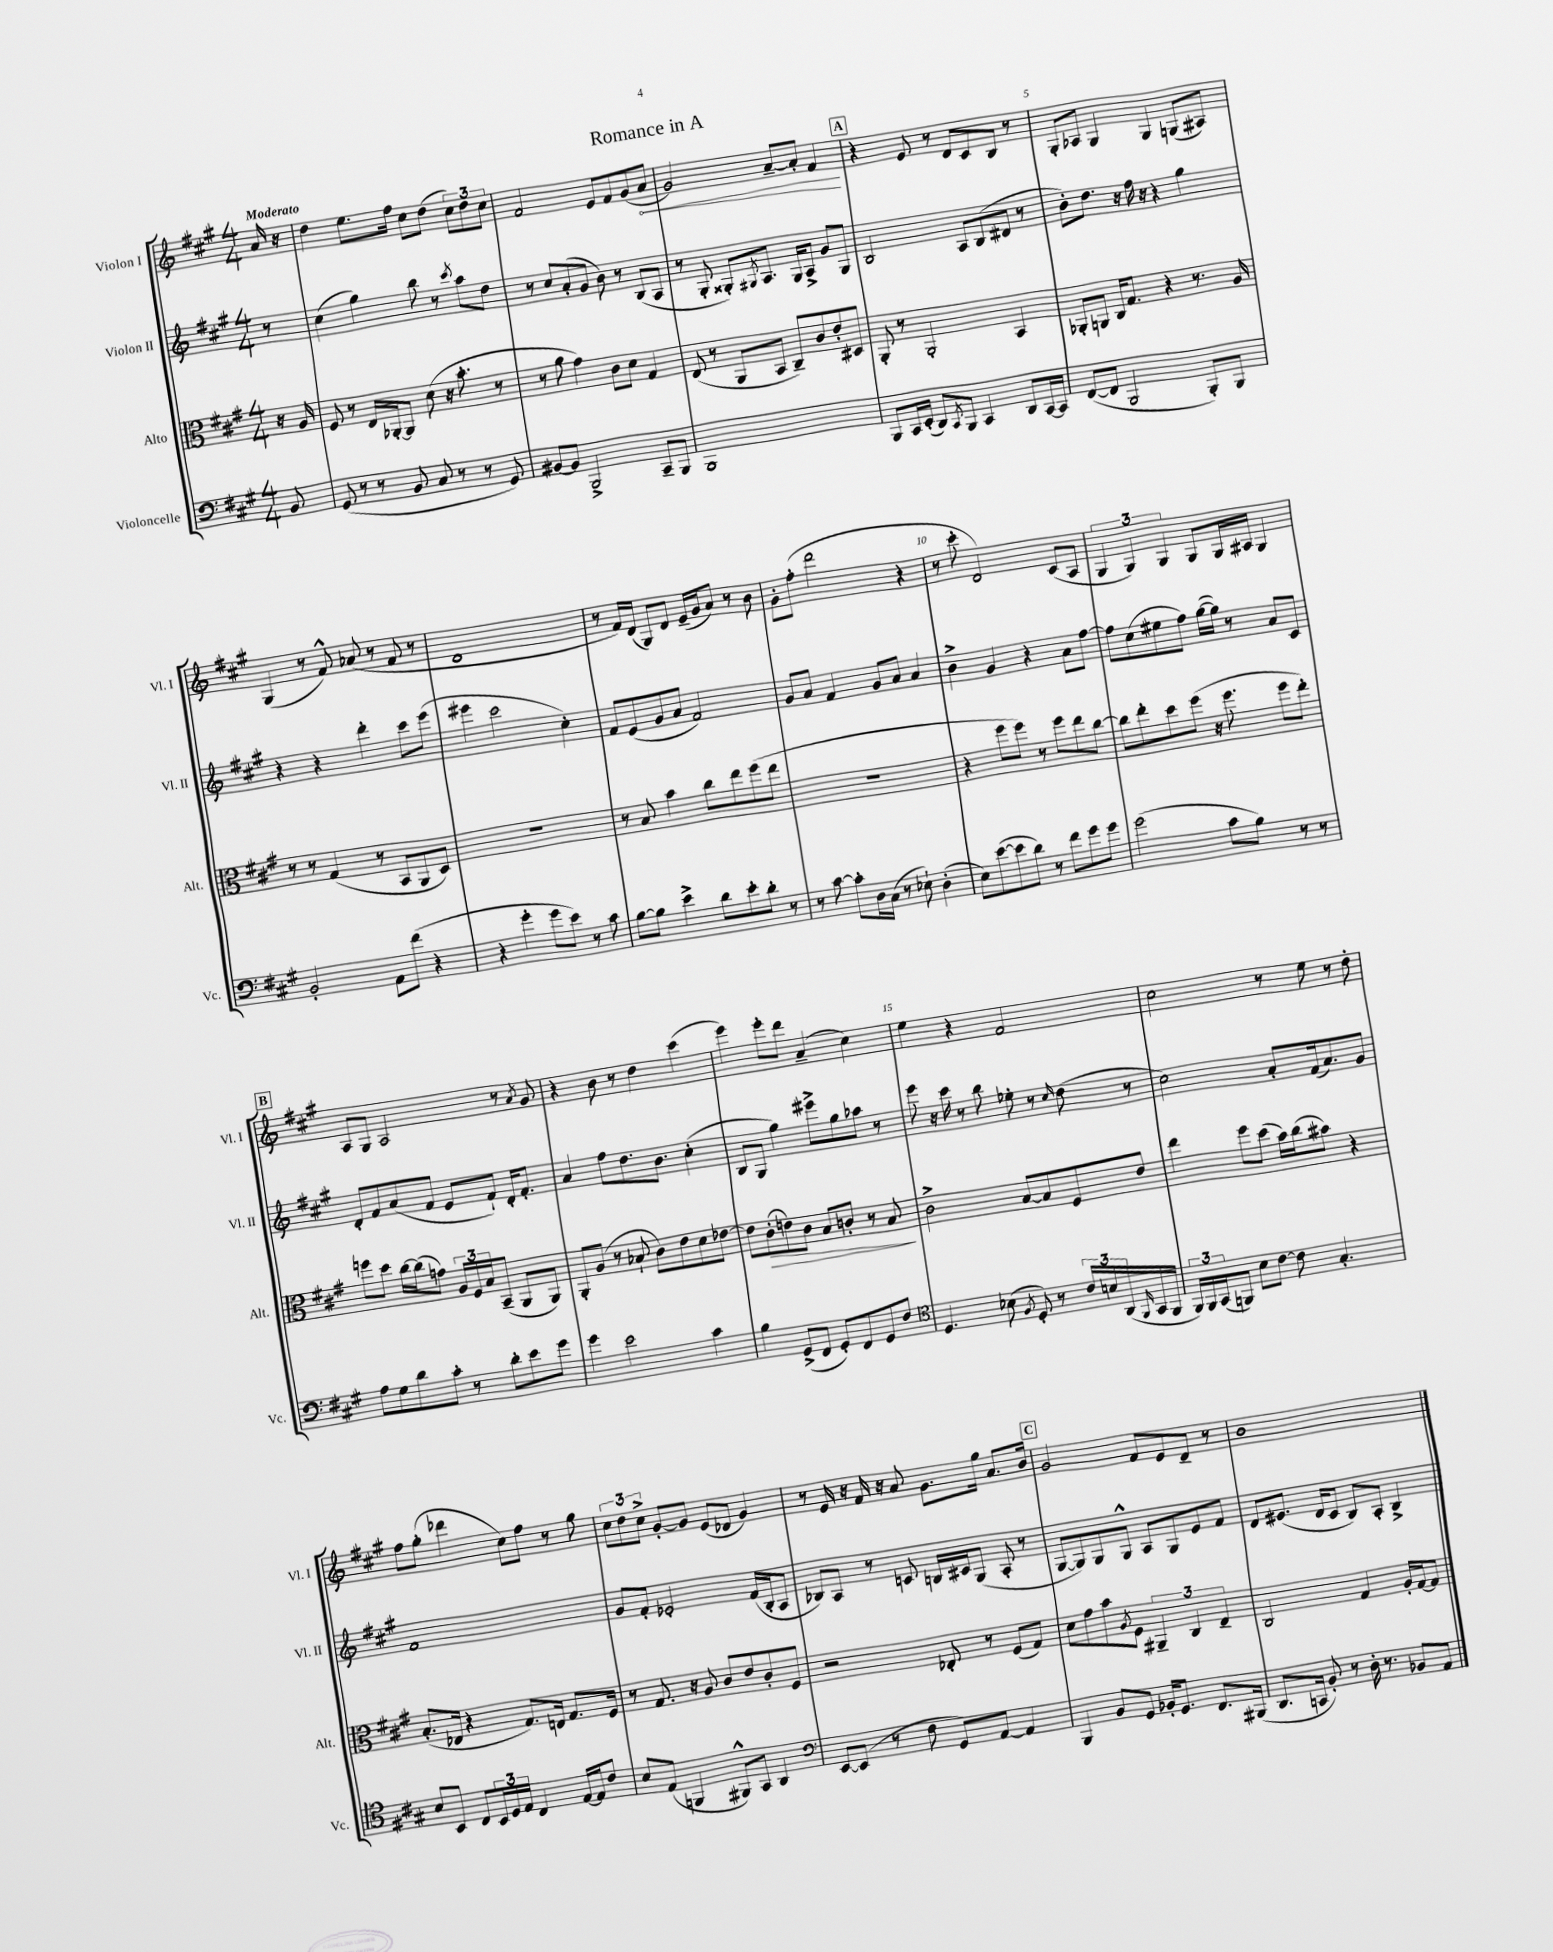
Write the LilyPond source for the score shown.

\header { title = "Romance in A" }
<<
\new StaffGroup <<
\new Staff = "s0" \with { instrumentName = "Violon I" shortInstrumentName = "Vl. I" } {
    \clef treble \key a \major \numericTimeSignature \time 4/4 \partial 8 \tempo "Moderato"
    a'16 r16 |
    d''4 e''8. fis''16 cis''8 d''8( \tuplet 3/2 { cis''8) d''8 cis''8 } |
    fis'2 e'8 fis'8 gis'8( \once \override Hairpin.circled-tip = ##t a'8\< |
    gis'2) a'8~-- a'8-. fis'4\! |
    \mark \markup { \box "A" } r4 e'8 r8 d'8 cis'8 b8 r8 |
    gis8-. aes8 gis4 gis4 g8( ais8) |
    gis4( r8 fis'8-^) aes'8( r8 fis'8 r8 |
    d'1 |
    r8 fis'16) d'16( gis8) d'8 e'16--( gis'16 a'8) r8 b'8 |
    gis'8-. fis''8-.( d'''2 r4 |
    r8 cis'''8-. d'2) cis'8( a8 |
    \tuplet 3/2 { gis4 gis4) gis4 } gis8 gis16 ais16 gis4 |
    \mark \markup { \box "B" } a8 gis8 a2 r8 \acciaccatura { a'8 } gis'8 |
    r4 b'8 r8 d''4 cis'''4( |
    e'''4) e'''8-. d'''8 a'4--( cis''4) |
    e''4 r4 fis'2 |
    cis''2 r8 e''8 r8 d''8-. |
    fis''8 gis''8-.( des'''4 cis''8) fis''8 r8 gis''8 |
    \tuplet 3/2 { cis''8 d''8 cis''8-> } gis'8~-. gis'8 e'8( des'8 gis'4) |
    r8 e'16 r16 fis'16 r16 a'8 gis'8. gis''16 a'8. b'16 |
    \mark \markup { \box "C" } gis'2 fis'8 e'8 d'8-- r8 |
    b'1 \bar "|." |
}
\new Staff = "s1" \with { instrumentName = "Violon II" shortInstrumentName = "Vl. II" } {
    \clef treble \key a \major \numericTimeSignature \time 4/4 \partial 8
    r8 |
    cis''4( gis''4) b''8 r8 \acciaccatura { cis'''8 } a''8 d''8 |
    r8 cis''8 a'8-.( gis'8 b'8) r8 b8( a8 |
    r8 gis8-. gisis8-.) \acciaccatura { gis8 } a8. gis16 a8-> gis'8 gis8 |
    \mark \markup { \box "A" } b2 a8 b8( dis'8 r8 |
    b'8-.) d''8. r16 fis''16 r16 r4 gis''4 |
    r4 r4 d'''4-. cis'''8 e'''8( |
    eis'''4 cis'''2 cis''4-.) |
    fis'8 e'8( gis'8 a'8 fis'2) |
    gis'8 a'8 fis'4 gis'8 a'8 a'4 |
    b'4-> gis'4 r4 a'8 fis''8~ |
    fis''8 cis''8( eis''8 fis''8) gis''16~( gis''16) r8 a'8 cis'8 |
    \mark \markup { \box "B" } d'8-. fis'8 a'8( fis'8 e'8 fis'8-!) d'16-. fis'8.-. |
    a'4 fis''8 d''8. b'8. cis''4-.( |
    b8 gis8 gis''4) eis'''8-> gis''8 aes''8 r8 |
    e'''8 r16 cis'''16 r8 b''8 ees''8-. r8 \grace { cis''16 } d''8( r8 |
    cis''2) a'8-. fis'16( a'8.) gis'8 |
    fis'1 |
    gis'8 fis'8-. ees'2-. fis'16( b16-. a8 |
    bes8) a8 r8 c'8 b16 cis'16 gis8( a8-. r8 |
    \mark \markup { \box "C" } gis8~ gis8) gis8 gis8-^ a8 gis8 e'8 fis'8 |
    d'8 eis'8.( d'16 cis'8 b8) a8-. b4-> \bar "|." |
}
\new Staff = "s2" \with { instrumentName = "Alto" shortInstrumentName = "Alt." } {
    \clef alto \key a \major \numericTimeSignature \time 4/4 \partial 8
    r16 a16 |
    fis8 r8 e16 aes,16~-. aes,8 d'8( r16 b'8.-. r8 |
    r8 a'8 gis'4) cis'8 d'8 gis4 |
    e8( r8 a,8 b,8 cis8--) cis'8 e'8-. dis8 |
    \mark \markup { \box "A" } a,8-. r8 a,2-. b,4 |
    aes,8-. a,8 cis16 gis8. r4 r8. a16 |
    r8 r8 gis4( r8 b,8 a,8 d8) |
    R1 |
    r8 b8 b'4 cis''8 e''8 fis''8( e''8 |
    r1 |
    r4 fis''8 fis''8) r8 fis''8 e''8 cis''8~ |
    cis''8 e''8-. d''8 fis''8( r16 fis''8. fis''8 e''8-.) |
    \mark \markup { \box "B" } f''8 d''8 cis''16~ cis''16( g'8) \tuplet 3/2 { a16 fis16 b16 } b,8--( a,8 a,8) |
    a,8-. a8( r8 bes8-! cis'8) e'8 d'8 ees'8~ |
    ees'8 cis'8-.\>( e'8) cis'8 b8 c'8-. r8 b8\! |
    cis'2-> b8~ b8 fis8 e'8 |
    e''4 fis''8 d''8( b'16) cis''16( bis'8) r4 |
    b8.-.( ees16 r4 gis8.) e16 gis8. fis16 |
    r8 gis8. r16 a8 cis'8 e'8 cis'8-. fis8 |
    r2 ees8-. r8 fis8( gis8) |
    \mark \markup { \box "C" } d'8 gis'8 b'8 \acciaccatura { a8 } fis8 \tuplet 3/2 { ais,4-- cis4 e4-- } |
    cis2 gis4 a16-. gis16~ gis8 \bar "|." |
}
\new Staff = "s3" \with { instrumentName = "Violoncelle" shortInstrumentName = "Vc." } {
    \clef bass \key a \major \numericTimeSignature \time 4/4 \partial 8
    b,8 |
    gis,8( r8 r8 b,8 cis8 r8 r8 gis,8) |
    bis,8~ bis,8 b,,2-> cis,8-- b,,8 |
    b,,1 |
    \mark \markup { \box "A" } b,,8 cis,16 e,16-.( d,8) \acciaccatura { cis,8 } b,,8 cis,4 d,8 cis,16~ cis,16 |
    fis,8~( fis,8 b,,2 b,,8-.) b,,8 |
    b,2-. a,8 fis'8( r4 |
    r4 gis'4-. gis'8 e'8) r8 cis'8 |
    b8~ b8 e'4-> d'8 e'8-. d'8-. r8 |
    r8 cis'8~ cis'8-. d16 cis16( r8 ees8-!) d4-.( |
    e8) e'8~( e'8 d'8) r8 fis'8 gis'8 gis'8 |
    gis'2( cis'8 b8) r8 r8 |
    \mark \markup { \box "B" } a8 gis8 d'8 cis'8-. r8 d'8-. e'8 gis'8 |
    gis'4 e'2 cis'4 |
    b4 gis,8->( fis,8 gis,8-.) fis,8 gis,8 fis8 |
    \clef tenor d4. bes8( \acciaccatura { fis8 } d8-.) r8 \tuplet 3/2 { cis'16 b16 a,16( } \grace { fis,16 } gis,16 fis,16 |
    \tuplet 3/2 { fis,16) fis,16 gis,16( } f,8) b8 cis'8~ cis'8 gis4.-. |
    b8 b,8 cis8 \tuplet 3/2 { b,16 d16 e16 } cis4 e16~ e16 cis'8 |
    b8 e8( f,4 fis,8-^) gis,8 a,4 |
    \clef bass e,8~ e,8( r8 fis8 gis,8) a,8~ a,4 |
    \mark \markup { \box "C" } b,,4 b,8 gis,8 bes,16-. gis,8. fis,8. bis,,16( |
    d,8. c,16 b,8-.) r8 d16-. r8. bes,8 a,8 \bar "|." |
}
>>
>>
\layout { \context { \Score \override BarNumber.break-visibility = ##(#f #t #t) barNumberVisibility = #(every-nth-bar-number-visible 5) } }
